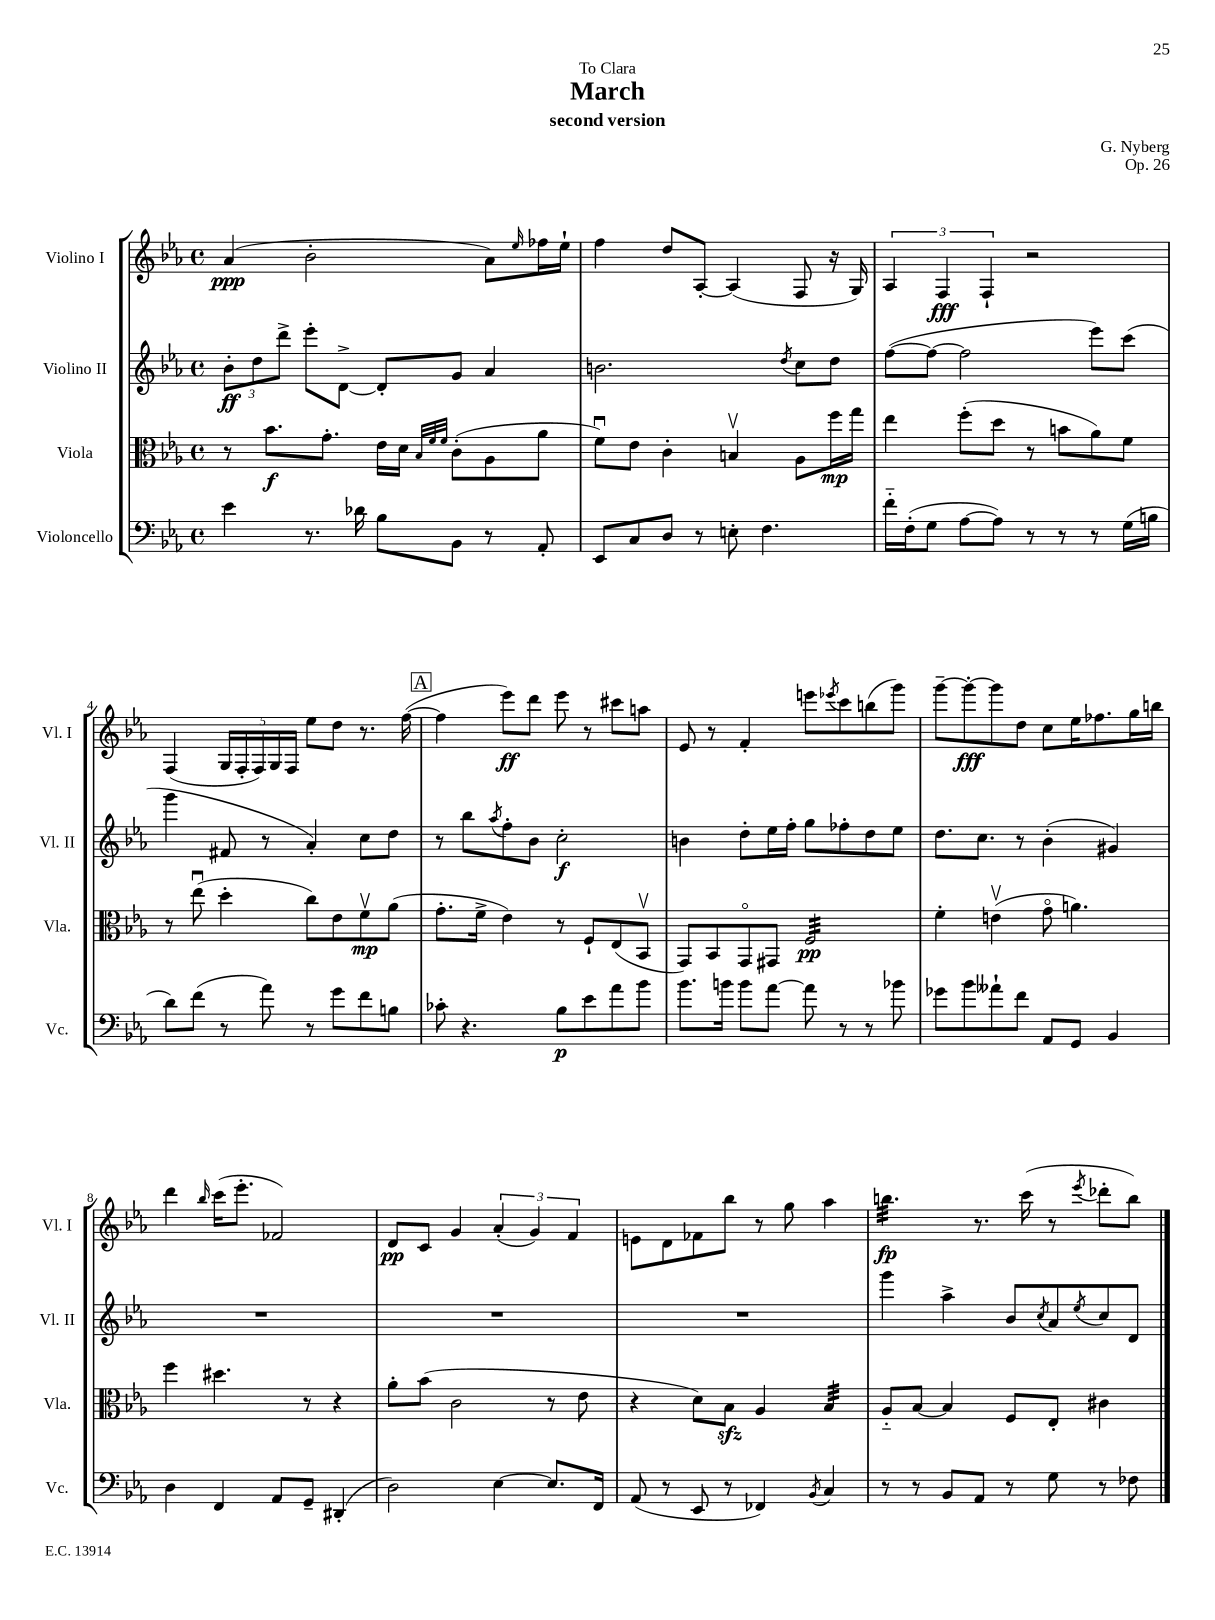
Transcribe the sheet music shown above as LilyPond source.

\header { title = "March" composer = "G. Nyberg" subtitle = "second version" dedication = "To Clara" opus = "Op. 26" }
<<
\new StaffGroup <<
\new Staff = "s0" \with { instrumentName = "Violino I" shortInstrumentName = "Vl. I" } {
    \clef treble \key ees \major \defaultTimeSignature \time 4/4
    aes'4\ppp( bes'2-. aes'8) \grace { ees''16 } fes''16 ees''16-! |
    f''4 d''8 aes8~-. aes4( f8 r16 g16) |
    \tuplet 3/2 { aes4 f4\fff f4-! } r2 |
    f4( \tuplet 5/4 { g16 f16-. f16) g16 f16 } ees''8 d''8 r8. f''16~( |
    \mark \markup { \box "A" } f''4 ees'''8\ff) d'''8 ees'''8 r8 cis'''8 a''8 |
    ees'8 r8 f'4-. e'''8 \acciaccatura { ees'''8 } c'''8 b''8( g'''8) |
    g'''8~-- g'''8~-.\fff g'''8 d''8 c''8 ees''16 fes''8. g''16 b''16 |
    d'''4 \grace { bes''16 } c'''16( ees'''8.-. fes'2) |
    d'8\pp c'8 g'4 \tuplet 3/2 { aes'4-.( g'4) f'4 } |
    e'8 d'8 fes'8 bes''8 r8 g''8 aes''4 |
    b''4.:32\fp r8. c'''16( r8 \acciaccatura { ees'''8 } des'''8-. b''8) \bar "|." |
}
\new Staff = "s1" \with { instrumentName = "Violino II" shortInstrumentName = "Vl. II" } {
    \clef treble \key ees \major \defaultTimeSignature \time 4/4
    \tuplet 3/2 { bes'8-.\ff d''8 d'''8-> } ees'''8-. d'8~-> d'8-. g'8 aes'4 |
    b'2. \acciaccatura { d''8 } c''8 d''8 |
    f''8~( f''8~ f''2 ees'''8) c'''8( |
    g'''4 fis'8 r8 aes'4-.) c''8 d''8 |
    \mark \markup { \box "A" } r8 bes''8 \acciaccatura { aes''8 } f''8-. bes'8 c''2-.\f |
    b'4 d''8-. ees''16 f''16-. g''8 fes''8-. d''8 ees''8 |
    d''8. c''8. r8 bes'4-.( gis'4) |
    R1 |
    R1 |
    R1 |
    g'''4 aes''4-> bes'8 \acciaccatura { c''8 } aes'8 \acciaccatura { ees''8 } c''8 d'8 \bar "|." |
}
\new Staff = "s2" \with { instrumentName = "Viola" shortInstrumentName = "Vla." } {
    \clef alto \key ees \major \defaultTimeSignature \time 4/4
    r8 bes'8.\f g'8.-. ees'16 d'16 \grace { bes32 f'32 f'32 } c'8-.( aes8 aes'8 |
    f'8\downbow) ees'8 c'4-. b4\upbow aes8 f''16\mp g''16 |
    ees''4 f''8-.( d''8 r8 b'8 aes'8) f'8 |
    r8 ees''8\downbow( d''4-. c''8) ees'8 f'8\upbow\mp aes'8( |
    \mark \markup { \box "A" } g'8.-. f'16-> ees'4) r8 f8-! ees8( bes,8\upbow |
    g,8) bes,8 g,8\flageolet gis,8 f2:32\pp |
    f'4-. e'4\upbow( g'8\flageolet a'4.) |
    f''4 dis''4. r8 r4 |
    aes'8-. bes'8( c'2 r8 ees'8 |
    r4 d'8) bes8\sfz aes4 bes4:32 |
    aes8-_ bes8~ bes4 f8 ees8-. cis'4 \bar "|." |
}
\new Staff = "s3" \with { instrumentName = "Violoncello" shortInstrumentName = "Vc." } {
    \clef bass \key ees \major \defaultTimeSignature \time 4/4
    ees'4 r8. des'16 bes8 bes,8 r8 aes,8-. |
    ees,8 c8 d8 r8 e8-. f4. |
    f'16-_ f16-.( g8 aes8~ aes8) r8 r8 r8 g16( b16 |
    d'8) f'8( r8 aes'8) r8 g'8 f'8 b8 |
    \mark \markup { \box "A" } ces'8-. r4. bes8\p ees'8 aes'8 bes'8 |
    bes'8. b'16 b'8 aes'8~ aes'8 r8 r8 bes'8 |
    ges'8 bes'8 aeses'8-! f'8 aes,8 g,8 bes,4 |
    d4 f,4 aes,8 g,8-- dis,4-.( |
    d2) ees4~ ees8. f,16 |
    aes,8( r8 ees,8 r8 fes,4) \acciaccatura { bes,8 } c4 |
    r8 r8 bes,8 aes,8 r8 g8 r8 fes8 \bar "|." |
}
>>
>>
